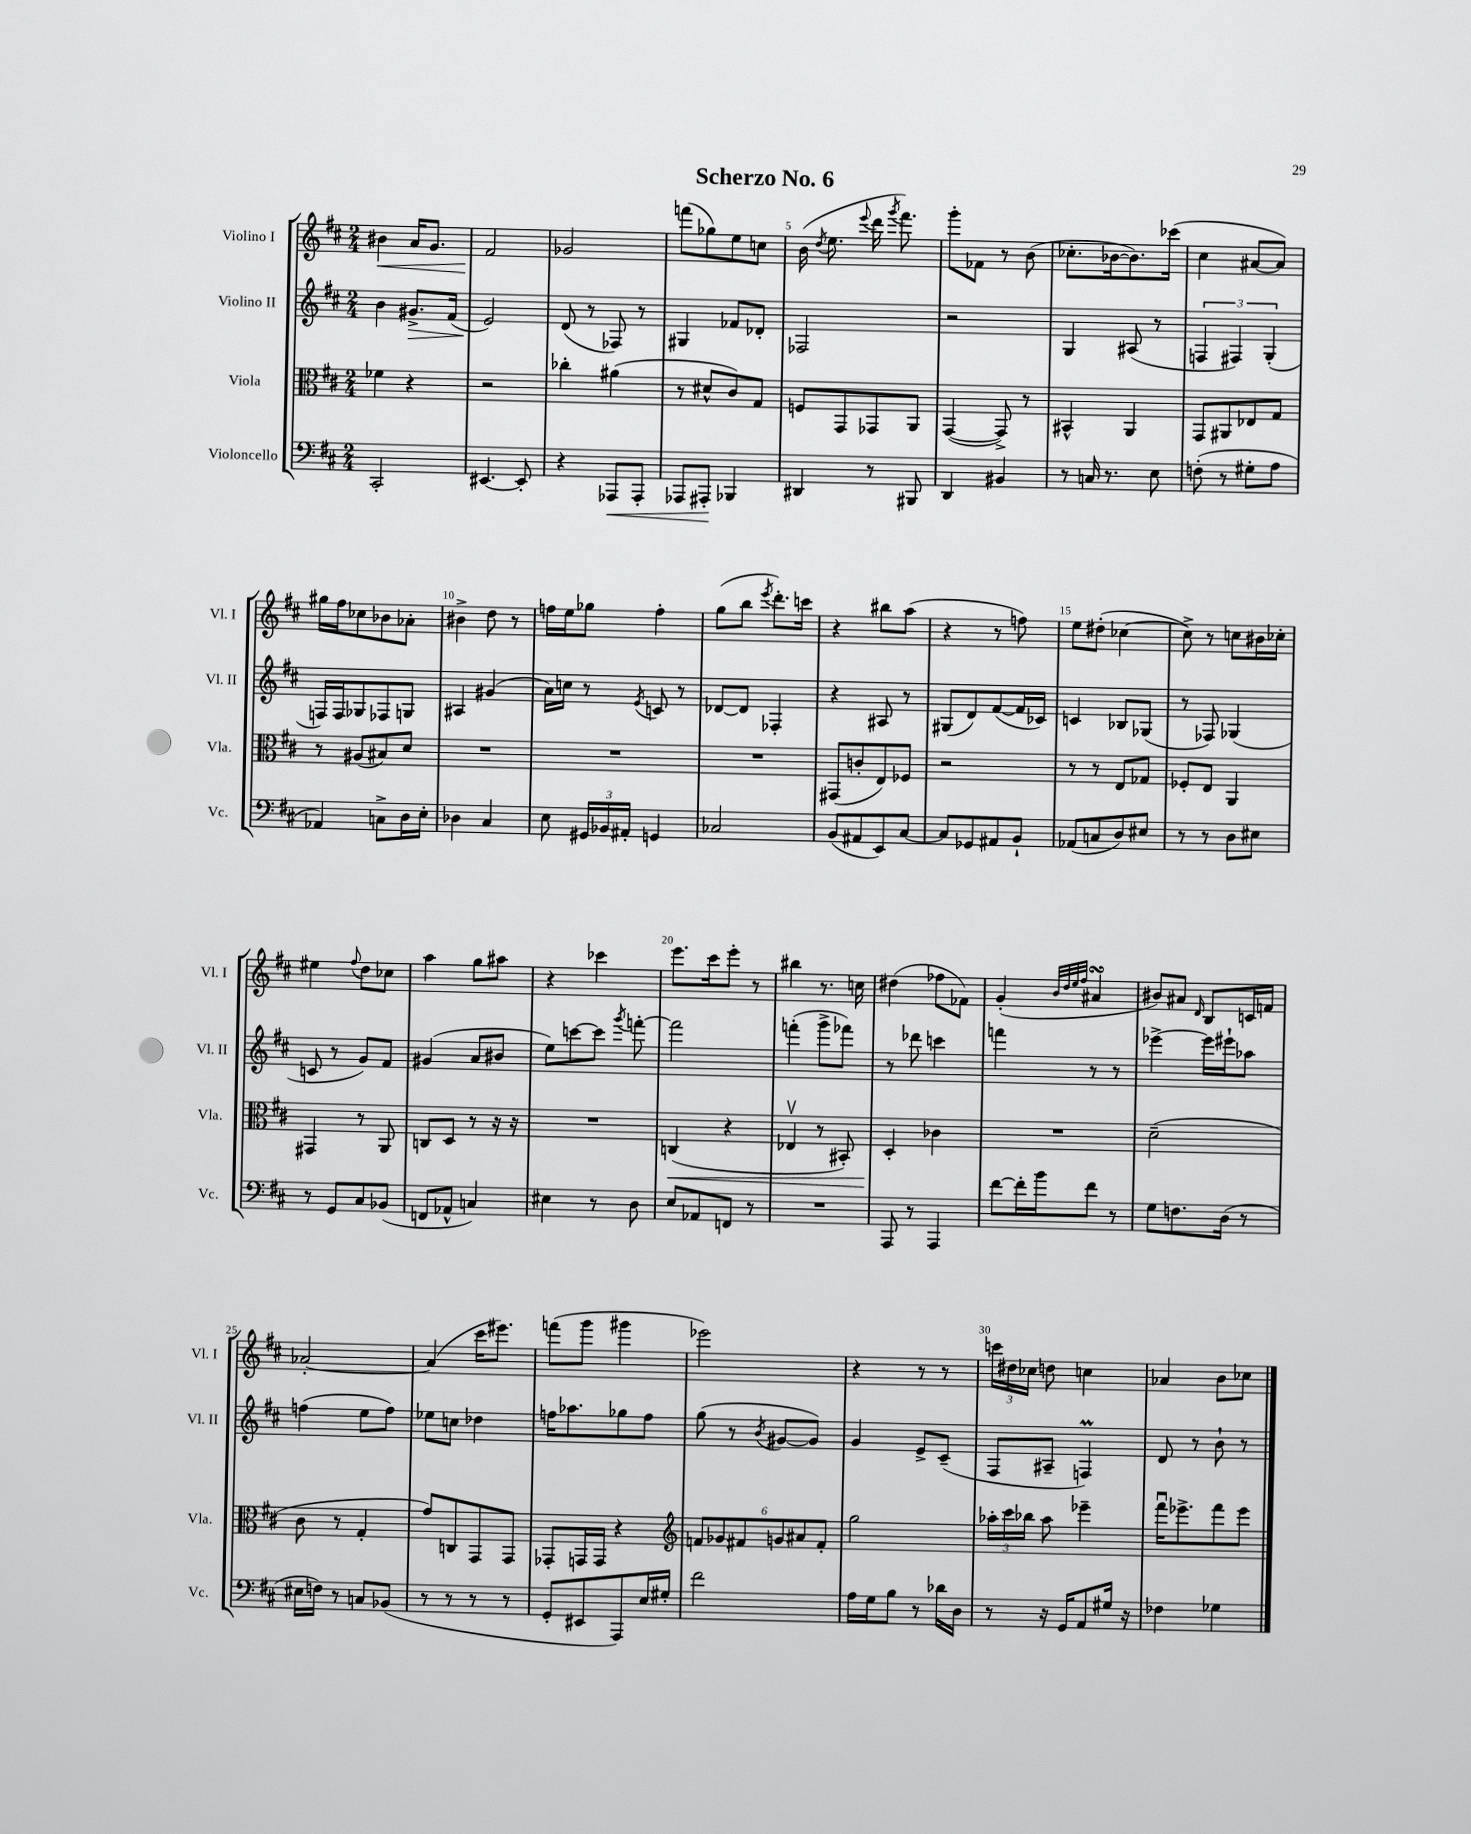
\header { title = "Scherzo No. 6" }
<<
\new StaffGroup <<
\new Staff = "s0" \with { instrumentName = "Violino I" shortInstrumentName = "Vl. I" } {
    \clef treble \key d \major \numericTimeSignature \time 2/4
    \autoBeamOff bis'4\< a'16[ g'8.] |
    fis'2\! |
    ges'2 |
    f'''8[( ges''8) e''8 c''8] |
    b'16( \acciaccatura { d''8 } e''8. \appoggiatura { e'''8 } d'''16 \acciaccatura { g'''8 } fis'''8.) |
    g'''8[-. fes'8] r8 b'8( |
    ces''8.[-. bes'16~ bes'8.) ces'''16]( |
    cis''4 ais'8[~ ais'8]) |
    gis''16[ fis''16 ces''8 bes'8 aes'8]-. |
    bis'4-> d''8 r8 |
    f''16[ e''16 ges''8] f''4-. |
    g''8[( b''8] \acciaccatura { e'''8 } d'''8.[-.) c'''16] |
    r4 bis''8[ a''8]( |
    r4 r8 f''8) |
    e''8[ dis''8]-.( ces''4~ |
    ces''8->) r8 c''8[ bis'16 ces''16]-. |
    eis''4 \appoggiatura { fis''8 } d''8[ ces''8] |
    a''4 g''8[ ais''8] |
    r4 ces'''4 |
    e'''8.[ cis'''16 e'''8]-. r8 |
    bis''4 r8. c''16 |
    dis''4( fes''8[ fes'8]) |
    g'4-.( \grace { b'32[ d''32 e''32 fis''32] } ais'4\turn |
    bis'8[) ais'8] \grace { d'16 } b8[ c'16 f'16] |
    aes'2~-. |
    aes'4( cis'''16[ eis'''8.]) |
    f'''8[( g'''8] gis'''4 |
    ees'''2) |
    r4 r8 r8 |
    \tuplet 3/2 { c'''16[ dis''16 ces''16] } d''8 c''4 |
    aes'4 b'8[ ces''8] \bar "|." |
}
\new Staff = "s1" \with { instrumentName = "Violino II" shortInstrumentName = "Vl. II" } {
    \clef treble \key d \major \numericTimeSignature \time 2/4
    \autoBeamOff b'4 gis'8.[->\> fis'16]( |
    e'2\!) |
    d'8( r8 fes8) r8 |
    gis4 fes'8[ des'8]-. |
    fes2 |
    r2 |
    g4 ais8( r8 |
    \tuplet 3/2 { f4 fis4) g4-.( } |
    f16[) f16 ges8 fes8 g8] |
    ais4 gis'4( |
    a'16[) c''16] r8 \acciaccatura { e'8 } c'8 r8 |
    des'8[~ des'8] fes4-. |
    r4 ais8 r8 |
    gis8[( d'8) fis'8~( fis'16 ces'16]) |
    c'4 bes8[ ges8]( |
    r8 fes8) ges4( |
    c'8 r8 g'8[) fis'8] |
    gis'4( a'8[ bis'8] |
    e''8[) c'''8~ c'''8] \acciaccatura { g'''8 } f'''8~-. |
    f'''2 |
    f'''4-.( g'''8[-> fes'''8]) |
    r8 des'''8 c'''4 |
    f'''4 r8 r8 |
    ees'''4~-> ees'''16[ eis'''16-! aes''8] |
    f''4( e''8[ f''8]) |
    ees''8[ c''8] des''4 |
    f''16[ aes''8. ges''8 f''8] |
    g''8( r8 \acciaccatura { b'8 } gis'8[~ gis'8]) |
    g'4 e'8[-> cis'8]--( |
    fis8[ ais8]-- f4\prall) |
    d'8 r8 b'8-! r8 \bar "|." |
}
\new Staff = "s2" \with { instrumentName = "Viola" shortInstrumentName = "Vla." } {
    \clef alto \key d \major \numericTimeSignature \time 2/4
    \autoBeamOff fes'4 r4 |
    r2 |
    ces''4-. ais'4( |
    r8 dis'8[-^ cis'8) g8] |
    f8[ g,8 ges,8 a,8] |
    g,4~( g,8->) r8 |
    bis,4-^ a,4 |
    g,8[ ais,8 ees8 g8] |
    r8 ais8[( bis8) d'8] |
    R2 |
    R2 |
    R2 |
    gis,8[( c'8-. e8) fes8] |
    r2 |
    r8 r8 e8[ ges8] |
    fes8[-. e8] a,4 |
    gis,4 r8 a,8 |
    c8[ d8] r8 r16 r16 |
    R2 |
    c4\<( r4 |
    ees4\upbow r8 bis,8-.) |
    d4-.\! ces'4 |
    R2 |
    d'2--( |
    cis'8 r8 g4-. |
    g'8[) c8 g,8 g,8] |
    ges,8[-. g,16 g,16] r4 |
    \clef treble \tuplet 6/4 { f'8[ ges'8 fis'8 g'8 ais'8 fis'8]-. } |
    g''2 |
    \tuplet 3/2 { aes''16[-. cis'''16 bes''16] } aes''8 ees'''4-- |
    fis'''16[\downbow ees'''8.-> fis'''8 ees'''8] \bar "|." |
}
\new Staff = "s3" \with { instrumentName = "Violoncello" shortInstrumentName = "Vc." } {
    \clef bass \key d \major \numericTimeSignature \time 2/4
    \autoBeamOff cis,2-. |
    eis,4.~ eis,8-. |
    r4 aes,,8[\< aes,,8]-. |
    aes,,8[ ais,,8]-.\! bes,,4 |
    dis,4 r8 bis,,8 |
    d,4 bis,4 |
    r8 c16 r8. e8 |
    f8-.( r8 gis8[-. a8] |
    aes,4) c8[-> d16 e16]-. |
    des4 cis4 |
    e8 \tuplet 3/2 { gis,16[ bes,16 ais,16]-. } g,4 |
    ces2 |
    b,8[( ais,8 e,8) cis8]~ |
    cis8[ ges,8 ais,8 b,8]-! |
    aes,8[( c8 d8) eis8] |
    r8 r8 d8[ eis8] |
    r8 g,8[ cis8 bes,8]( |
    f,8[ aes,8]-^ c4) |
    eis4 r8 d8 |
    e8[ aes,8 f,8] r8 |
    R2 |
    a,,8 r8 a,,4 |
    fis'8[~ fis'16-. b'16 fis'8] r8 |
    g8[ f8. d16]( r8 |
    eis16[ f16]) r8 c8[ bes,8]( |
    r8 r8 r8 r8 |
    g,8[-. eis,8 a,,8) e16 gis16]-. |
    fis'2 |
    a16[ g16 b8] r8 des'16[ d16] |
    r8 r16 g,16[ a,8 gis16] r16 |
    fes4 ges4 \bar "|." |
}
>>
>>
\layout { \context { \Score \override BarNumber.break-visibility = ##(#f #t #t) barNumberVisibility = #(every-nth-bar-number-visible 5) } }
